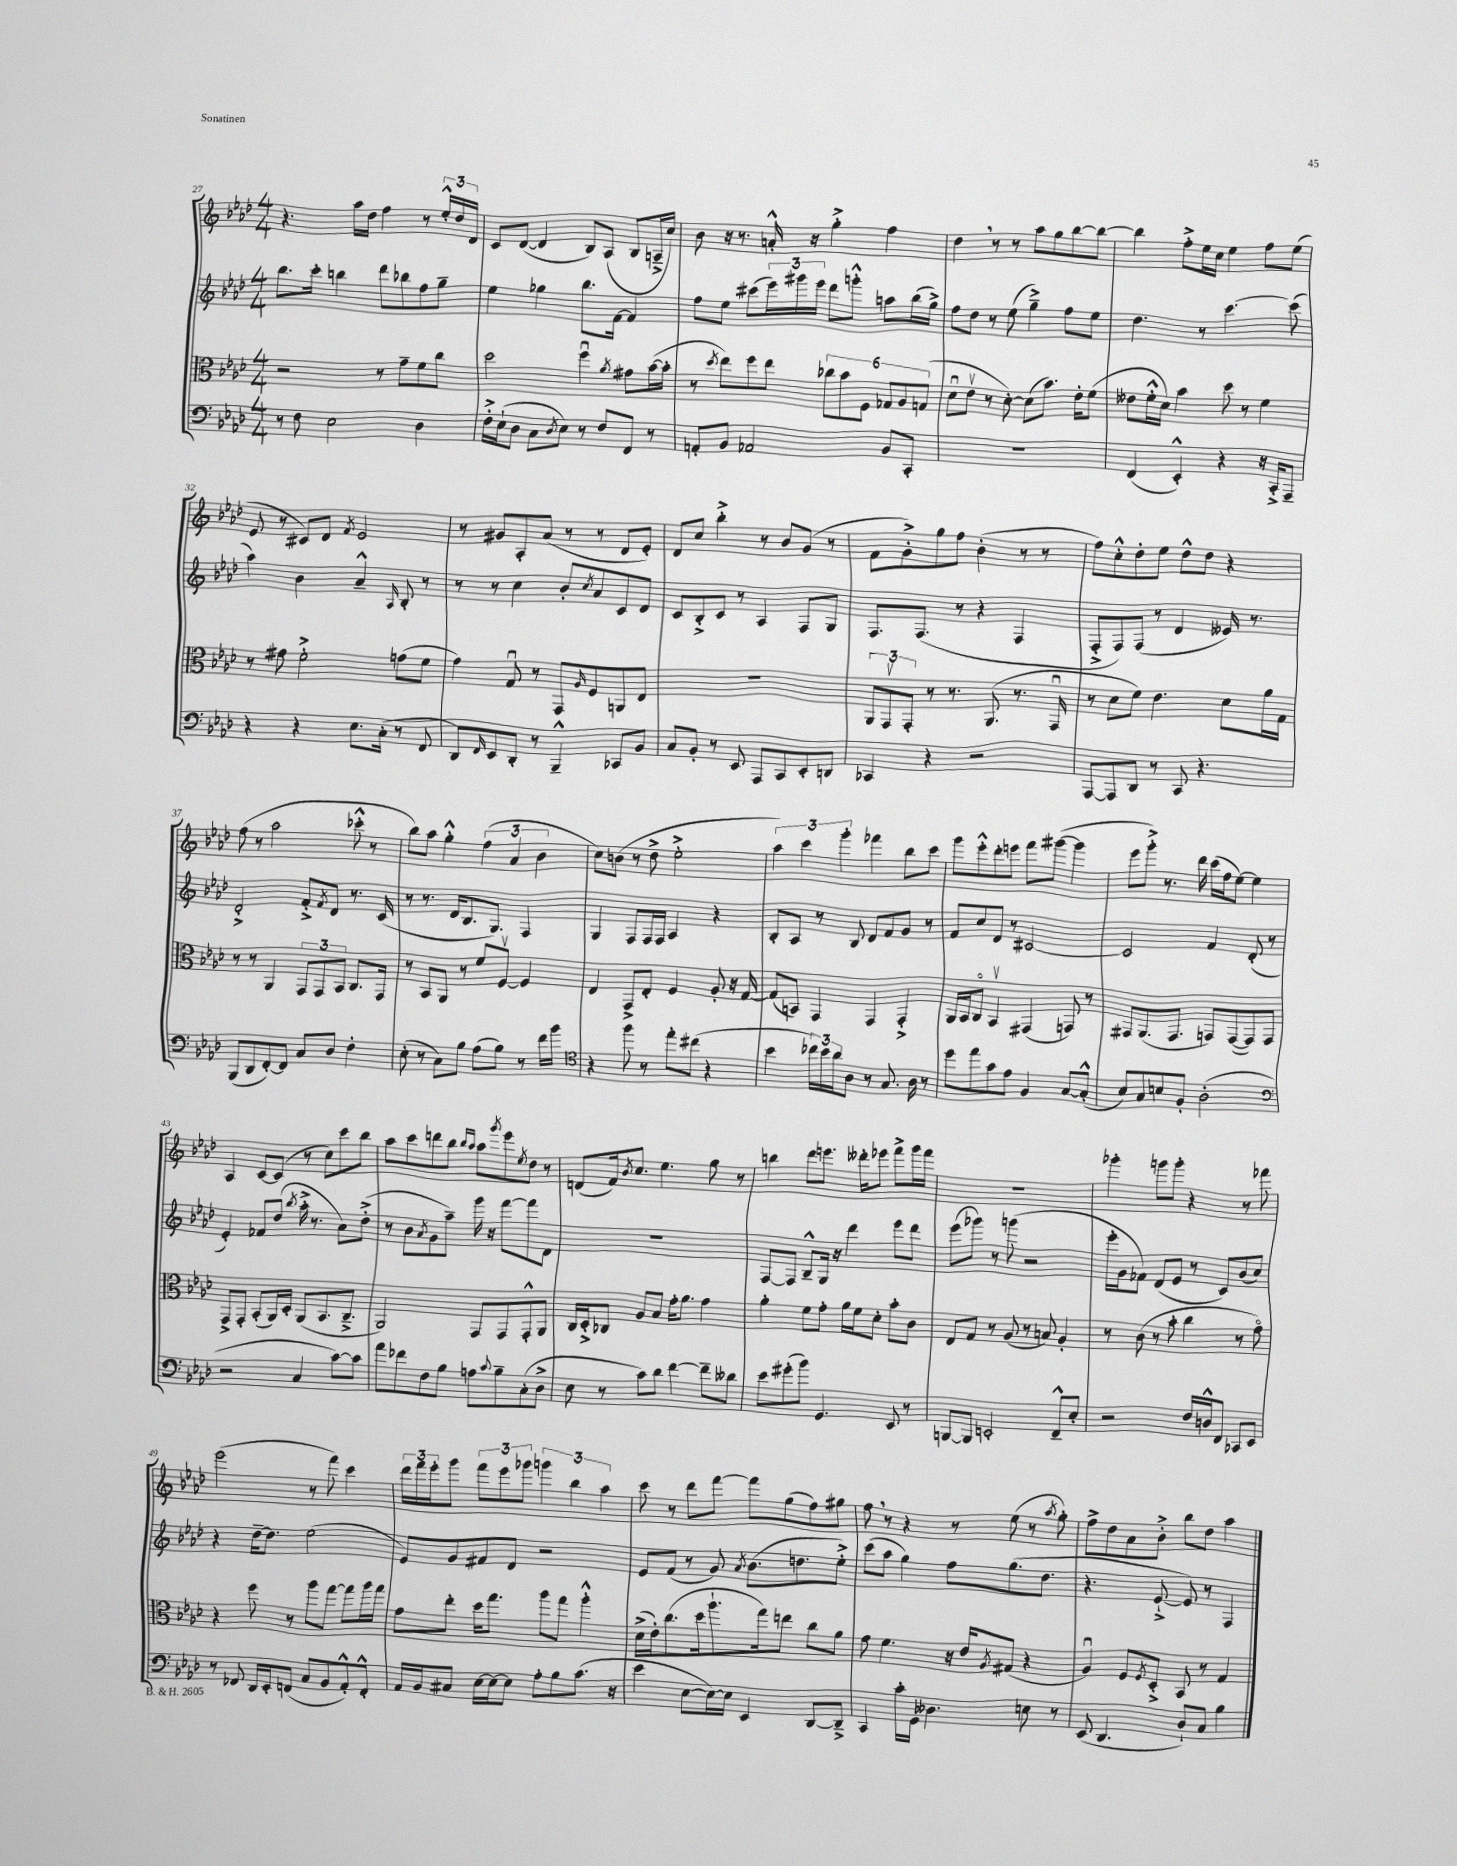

**kern	**kern	**kern	**kern
*staff4	*staff3	*staff2	*staff1
*clefF4	*clefC3	*clefG2	*clefG2
*k[b-e-a-d-]	*k[b-e-a-d-]	*k[b-e-a-d-]	*k[b-e-a-d-]
*M4/4	*M4/4	*M4/4	*M4/4
8r	2r	8.bb-	4.r
8F	.	.	.
.	.	16ccc'	.
2E-	.	4bb	.
.	.	.	16aa-
.	.	.	16dd-
.	8r	8ddd-	4ff
.	8g~	8bb-	.
4D-	8f	8ff	8r
.	8cc	8gg~	24ee-'^^
.	.	.	24dd-
.	.	.	24d-
=	=	=	=
16F'^	2dd-	4ee-	8c
(16E-`	.	.	.
8D-	.	.	([8d-
8C	.	4gg-	4d-]
8qD-	.	.	.
8E-)	.	.	.
8r	4ffu	8.bb-	8B-)
8F	.	.	(8A-
.	.	[16f	.
.	8qa-	.	.
8FF	8g#	4f]	8B-
8r	([16b-	.	16A~^
.	16b-']	.	16cc)
=	=	=	=
8AA'	8r	8ff	8b-
.	8qdd-	.	.
8BB-	8ee-)	8ee-	16r
.	.	.	8.r
2AA-	8ff	(8ccc#	.
.	8ee-	24eee-)	16a'^^
.	.	24ggg#	.
.	.	.	16r
.	.	24eee-	.
.	12cc-	8ddd-	4gg'^
.	12b-	.	.
.	.	8ggg'^^	.
.	12F	.	.
8BB-	12G-	8aa	4ff
.	12A-	.	.
8CC'	.	(16bb-	.
.	(12G	.	.
.	.	16gg^)	.
=	=	=	=
1r	8d-u	8ff	4dd-
.	8e-v	8dd-	.
.	8r	8r	8r
.	[8d-')	(8ee-	8r
.	(8d-]	4gg~^)	8aa-
.	8.b-)	.	8gg
.	.	8ff	[8bb-
.	16e-'	.	.
.	(8f	8ee-	8bb-_
=	=	=	=
(4FF	8e--	4.dd-	4bb-]
.	16f'^^	.	.
.	16d-)	.	.
4EE-'^^)	4b-	.	8ff'^
.	.	8r	16ee-
.	.	.	16cc
4r	8dd-	[4.ccc	4ee-
.	8r	.	.
16r	4f	.	8ff
16CC'^	.	.	.
8AAA-~	.	(8ccc]	(8ee-
=	=	=	=
4r	8r	4aa-)	8e-
.	8g#	.	8r
4r	2f'^	4b-	8c#)
.	.	.	8d-
.	.	.	8qf
8.E-	.	4a-~^^	2e-
(16C'	.	.	.
.	.	16qqA-	.
8r	(8g	8B-'	.
8FF	8f	8r	.
=	=	=	=
8DD-)	4g)	8r	8r
16qqFF	.	.	.
8EE-	.	8r	8g#
8DD-'	8Gu	4cc	8A-'
8r	8r	.	(8a-
4BBB-~^^	8GG	8b-'	8r
.	16qqA-	8qcc	.
.	8F	8a-	8r
8CC-	8AA	8c	8d-
8BB-	8E-	8d-	8e-')
=	=	=	=
8C	1r	8c	8d-
8BB-'	.	8B-'^	8cc
8r	.	8c	4bb-'^
8EE-	.	8r	.
8AAA-	.	4A-	8r
8CC	.	.	8b-
8EE-'	.	8F	(8g
8DD	.	8G	8r
=	=	=	=
4CC-	12AA-	8.F	8f
.	12GGv	.	.
.	.	.	8g'^)
.	12GG'	.	.
.	.	(8.F	.
4r	8r	.	8gg
.	8.r	8r	8ff
2r	.	4r	(4b-'
.	(8.AA-	.	.
.	8.r	4F	8r
.	.	.	8r
.	16GGu	.	.
=	=	=	=
[8AAA-	8r	8F'^	8ff)
8AAA-]	8d-	8F)	8cc'^^
8DD-	8f)	(8F	8dd-'
8r	4.e-	8r	8ee-
8CC	.	4d-	8dd-^^
4.r	.	.	8dd-
.	8d-	16e--)	4r
.	.	8.r	.
.	16a-	.	.
.	16G	.	.
=	=	=	=
(8BBB-	8r	2d-'^	(8ff
8DD-	8r	.	8r
[8FF')	4AA-	.	2aa-
8FF]	.	.	.
8C	12GG	8f'^	.
.	12GG	.	.
.	.	8qf	.
8D-	.	8d-	.
.	12BB-	.	.
4F'	8.C	8.r	8ccc-'^^
.	.	.	8r
.	16GG	(16c	.
=	=	=	=
(8E-'	8r	8r	8bb-)
8r	8BB-	8.r	8aa-
8C)	8AA-	.	4gg'^^
.	.	16d-	.
8B-	8r	8.B-	.
(8A-	8f	.	(6ff
.	.	8.G)	.
8B-)	[8Fv	.	.
.	.	.	6a-
8r	4F]	4F	.
.	.	.	6b-
16f	.	.	.
16b-	.	.	.
=	=	=	=
*clefC4	*	*	*
4r	4E-	4G	8cc)
.	.	.	(8b
8ff	8GG^	8F	8r
8r	8E-'	16F	8dd-^
.	.	16F	.
8ee-'	4F	4A-	2ee-'^
(8cc#	.	.	.
4r	8A-'	4r	.
.	16r	.	.
.	[16G	.	.
=	=	=	=
4b-	(8G]	8B-'	6aa-)
.	8BB)	8A-	.
.	.	.	6ccc
24cc-)	4GG	8r	.
24b-	.	.	.
24a-	.	.	6ggg'
8A-	.	8B-	.
8r	4GG	8d-	4fff-
8.G	.	8f	.
.	4GG'^	8g	8bb-
16A-	.	.	.
8r	.	8r	8ccc
=	=	=	=
8dd-	16AA-	8f	8ggg
.	16BB-	.	.
8ee-	8Co	8cc	8eee-'^^
8g	4BB-v	8d-	8ddd-'
8e-	.	8r	8eee
4F	(4GG#	[2c#	8fff
.	.	.	([8ggg#
[8G	8GG)	.	4ggg#]
(8G'^^]	8r	.	.
=	=	=	=
8B-)	8GG#	2c#]	8eee-
8G	(8.AA-	.	8ggg'^)
8B	.	.	8.r
.	8.GG#	.	.
8F'	.	.	.
.	.	.	16ddd-
(2A-'	8GG)	4f	(16ccc
.	.	.	16ff
.	([8GG	.	[8ee-)
.	8GG])	(8d-'	4ee-]
.	8GG	8r	.
=	=	=	=
*clefF4	*	*	*
2r	8GG^	4e-')	4A-
.	8GG'	.	.
.	(8BB-'	8f-	[8c
.	16AA-)	(8dd-	(8c]
.	16D-'	.	.
.	.	8qbb-	.
4C	(8AA-	16aa-'^	8r
.	.	8.r	.
.	8.BB-	.	8cc)
[8c)	.	8a-)	8ccc
.	8.C~^	.	.
8c]	.	(8dd-'^	8bb-
=	=	=	=
8a-	2AA-)	8r	8aa-
8f-	.	8b-	8ccc
.	.	8qa-	.
8F	.	8g	8ddd
8B-	.	8aa-~)	8bb-
.	.	.	16qqbb-
.	.	.	16qqaa-
8A	8GG	16ggg	8aa-
.	.	16r	.
8qqc	.	.	8qggg
8B-~	8GG	[8fff	8eee-
.	.	.	8qee-
(8C'	8GG'^^	8fff]	8dd-
8D-^	8AA-	8d-	8r
=	=	=	=
8E-	16C	1r	(8d
.	16D-'^	.	.
8r	8C-	.	16f)
.	.	.	8qb-
.	.	.	8.cc
8c)	8A-	.	.
8d-	8B-	.	4.ee-
[4f	16g'	.	.
.	8.a-	.	.
8f~]	4g	.	8gg
8d--	.	.	8r
=	=	=	=
8e-	4a-'	[8F	4bb
(8g#'	.	8F]	.
8b-)	8f	8B-~^^	8ddd-
4.GG	8g'	16G	8.eee
.	.	16r	.
.	16a-	4ddd-	.
.	16f	.	16ddd--'
.	8d-'	.	8eee-
8EE-	8b-'	8eee-	8fff^
8r	8c	8ddd-	16ggg
.	.	.	16fff
=	=	=	=
[8BBB	8E-	(8eee-	1r
8BBB]	8G	8ggg-)	.
2EE'	8r	8r	.
.	(8A-	(8ggg	.
.	8r	2r	.
.	8B)	.	.
8FF~^^	4A-'	.	.
8E-'	.	.	.
=	=	=	=
2r	8r	16eee-'	4ggg-'
.	.	16g	.
.	(8c	8f-)	.
.	8r	(8d-	8ggg
.	8b-'	8e-	8ggg'
16F	4cc	8r	4r
16D^^	.	.	.
8FF	.	8c)	.
8CC-	8r	(8b-	8r
8EE-	8go)	8cc)	8fff-
=	=	=	=
8r	4r	4r	(2eee-
8FF-	.	.	.
16DD-	8ff	[16dd-~	.
16EE-'	.	8.dd-]	.
(8FF	8r	.	.
8C	8aa-	(2ee-	8r
8BB-	[8gg	.	8fff)
8AA-'^^)	8gg]	.	4ccc
8FF'^^	16aa-	.	.
.	16gg	.	.
=	=	=	=
16AA-	8g	8e-)	24ddd-
.	.	.	24fff
16BB-	.	.	.
.	.	.	24eee-'
8C#	8ee-'	8g	8ggg
[16E-	16dd-	8f#	12fff
16E-_	8.gg	.	.
.	.	.	12eee-
8E-]	.	8d-	.
.	.	.	12ggg-
8A-'	8aa-	2r	6ggg
8B-	8gg	.	.
.	.	.	6bb-
(8.c	4aa-'^^	.	.
.	.	.	6aa-
16r	.	.	.
=	=	=	=
4e-	(16d-^	8e-	8ccc
.	16e-')	.	.
.	(8.cc	(8f	8r
[8E-	.	8r	8ddd-
.	16dd-	.	.
16E-_)	8.aa-`	8g)	[8fff
16E-]	.	.	.
.	.	8qa-	.
4EE-	.	(8.b-	8fff]
.	16gg)	.	.
.	8ee	.	(8gg
.	.	8.dd	.
[8DD-	8cc	.	8ff)
8DD-~^]	8a-	8ee-'^)	8gg#
=	=	=	=
4CC	8g	(8ccc	8ff
.	4.f	8aa-	8r
16c'	.	4gg)	4r
16GG	.	.	.
4.D--	.	.	.
.	16r	8ff	8r
.	16e-	.	.
.	8qA-	.	.
.	(8G#	(8.gg	(8ee-
8E	4r	.	8r
.	.	8.dd-	.
.	.	.	8qaa-
8r	.	.	8gg')
=	=	=	=
(8EE-	4A-u)	4.r	8ff^
4.DD-	.	.	8dd-
.	8F	.	8a-
.	8qF	.	.
.	8D-'^	[8e-`^	8b-'^
8D-`)	8BB-	8e-])	8bb-
8C	8r	8r	8dd-
4B-	4G	4F	4aa-
==	==	==	==
*-	*-	*-	*-
